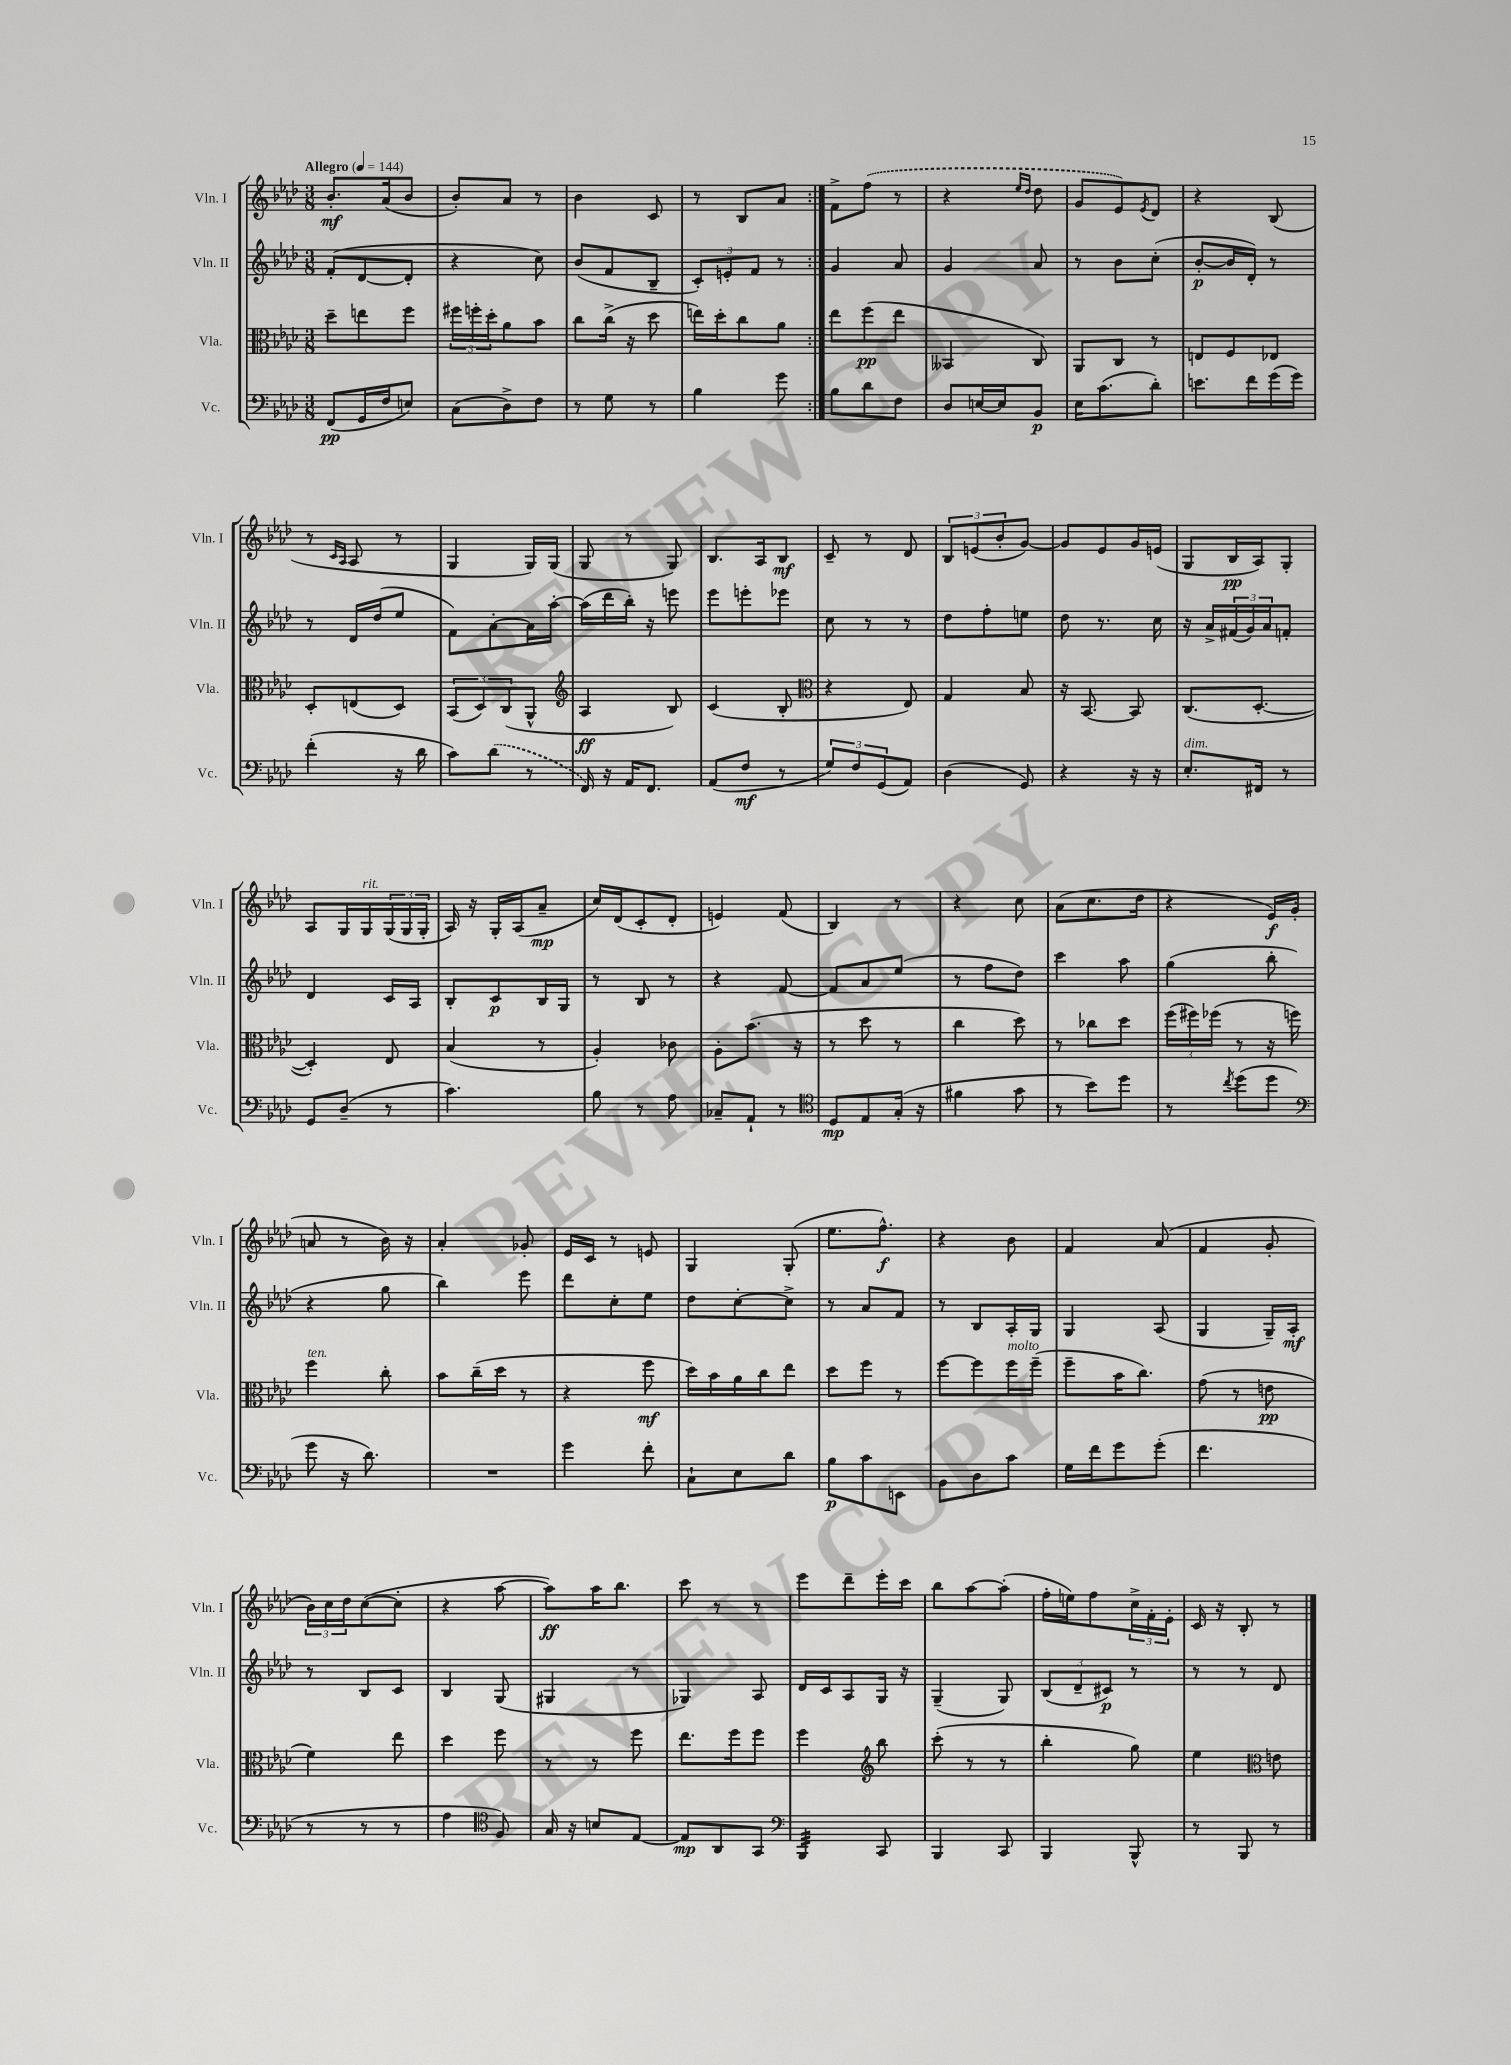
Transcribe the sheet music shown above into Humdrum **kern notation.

**kern	**kern	**kern	**kern
*staff4	*staff3	*staff2	*staff1
*clefF4	*clefC3	*clefG2	*clefG2
*k[b-e-a-d-]	*k[b-e-a-d-]	*k[b-e-a-d-]	*k[b-e-a-d-]
*M3/8	*M3/8	*M3/8	*M3/8
*MM144	*MM144	*MM144	*MM144
(8FF	8dd-~	(8f'	8.b-'
16GG	8ee	[8d-	.
16F	.	.	(16a-
8E)	8ff	8d-']	8b-
=	=	=	=
(8C	24ff#	4r	8b-')
.	24ff'	.	.
.	24dd-'	.	.
8D-^)	8a-	.	8a-
8F	8b-	8cc)	8r
=	=	=	=
8r	8cc	(8b-	4b-
8G	(16cc^	8f	.
.	16r	.	.
8r	8dd-	8B-~	8c
=	=	=	=
4B-	16ee)	12c')	8r
.	16dd-'	.	.
.	.	12e'	.
.	8cc	.	8B-
.	.	12f	.
8g	8a-	8r	8a-
=:|!	=:|!	=:|!	=:|!
8B-	8ee-	4g	8f^
8d-	(8ff	.	(8ff
8F	8ee-	8a-	8r
=	=	=	=
8D-	4BB--	4g	4r
[16E	.	.	.
16E]	.	.	.
.	.	.	16qqee-
.	.	.	16qqdd-
8BB-	8C)	8a-	8dd-
=	=	=	=
16E-	8AA-	8r	8g
(8.c	.	.	.
.	8C	8b-	8e-)
.	.	.	8qe-
8d-')	8r	(8cc'	8d-
=	=	=	=
8.e	8E	[8b-'	4r
.	8F	16b-]	.
16f	.	16d-')	.
(16g	8E-	8r	(8B-
16g)	.	.	.
=	=	=	=
(4f'	8D-'	8r	8r
.	.	.	16qqc
.	.	.	16qqA-
.	(8E	16d-	8A-
.	.	(16dd-	.
16r	8D-)	8ee-	8r
16d-	.	.	.
=	=	=	=
8c)	(12BB-	8f)	4G
.	12D-)	.	.
(8d-	.	[8a-'	.
.	(12C	.	.
8r	8AA-^^	16a-]	16G)
.	.	[16aa-'	(16G
=	=	=	=
*	*clefG2	*	*
16FF)	4A-	(16aa-]	8G
16r	.	16ddd-	.
16AA-	.	16bb-')	8r
8.FF	.	16r	.
.	8B-)	8eee	8G)
=	=	=	=
(8AA-	(4c	8eee-	8.B-
8F	.	8eee'	.
.	.	.	16A-
8r	8B-'	8eee-	8B-
=	=	=	=
*	*clefC3	*	*
12G)	4r	8cc	8c~
12F	.	.	.
.	.	8r	8r
(12GG	.	.	.
8AA-)	8E-)	8r	8d-
=	=	=	=
(4D-	4G	8dd-	12B-
.	.	.	(12e
.	.	8ff'	.
.	.	.	12b-'
8GG)	8B-	8ee	[8g)
=	=	=	=
4r	16r	8dd-	8g]
.	[8.BB-	.	.
.	.	8.r	8e-
16r	8BB-]	.	16g
16r	.	16cc	(16e
=	=	=	=
8.E-'	(8.C	16r	8G
.	.	16a-^	.
.	.	(24f#	16B-
.	.	24g)	.
16FF#	[8.D-'	.	16A-)
.	.	24a-	.
8r	.	8f'	8G'
=	=	=	=
8GG	4D-'])	4d-	8A-
(8D-~	.	.	16G
.	.	.	16G
8r	8E-	16c	(24G
.	.	.	24G
.	.	16A-	.
.	.	.	24G'
=	=	=	=
4.c)	(4B-	8B-'	16A-)
.	.	.	16r
.	.	8c	16G'
.	.	.	(16A-
.	8r	16B-	8a-~
.	.	16G	.
=	=	=	=
8B-	4A-')	8r	16cc)
.	.	.	(16d-
8r	.	8B-	8c'
8A-	8c-	8r	8d-'
=	=	=	=
8C-~	8A-'	4r	4e)
8AA-`	(8.b-	.	.
8r	.	[8f	(8f
.	16r	.	.
=	=	=	=
*clefC4	*	*	*
8D-	8r	8f]	4B-)
8E-	8dd-	8a-	.
(16G'	8r	(8ee-	8r
16r	.	.	.
=	=	=	=
4f#	4cc	8r	4r
.	.	8ff	.
8g	8dd-)	8dd-)	8cc
=	=	=	=
8r	8r	4ccc	(8a-
8b-)	8cc-	.	8.cc
8dd-	8dd-	8aa-	.
.	.	.	16dd-
=	=	=	=
8r	(24ff	(4gg	4r
.	24ff#)	.	.
.	(24ff-	.	.
8qcc	.	.	.
(8dd-	8r	.	.
8dd-	16r	8bb-'	16e-)
.	16ff)	.	(16g'
=	=	=	=
*clefF4	*	*	*
8g	4ff	4r	8a
16r	.	.	8r
8.d-)	.	.	.
.	8cc'	8gg	16b-)
.	.	.	16r
=	=	=	=
4.r	8b-	4bb-)	4a-'
.	(16cc~	.	.
.	16dd-	.	.
.	8r	8eee-	8g-'
=	=	=	=
4g	4r	8ddd-	16e-
.	.	.	16c
.	.	8cc'	8r
8f'	8ff	8ee-	8e
=	=	=	=
8C`	16dd-)	8dd-	4G
.	16b-	.	.
8E-	16a-	[8cc'	.
.	16cc	.	.
8d-	8ee-	8cc^]	(8G'
=	=	=	=
8B-	8dd-	8r	8.ee-
8c	8ff	8a-	.
.	.	.	8.ff^^)
8EE	8r	8f	.
=	=	=	=
8BB-	[8ff	8r	4r
8D-	8ff]	8B-	.
8c	16ff	16A-'	8b-
.	(16ff~	16G	.
=	=	=	=
16G	8ff~	4G	4f
16f	.	.	.
8g	16b-	.	.
.	8.cc)	.	.
(8g'	.	(8A-	(8a-
=	=	=	=
4.f	(8g	4G	4f
.	8r	.	.
.	8e	16G~)	8g'
.	.	16A-'	.
=	=	=	=
8r	4f)	8r	24b-)
.	.	.	24cc
.	.	.	24dd-
8r	.	8B-	([8cc
8r	8ee-	8c	8cc']
=	=	=	=
4A-	4dd-	4B-	4r
*clefC4	*	*	*
8F)	8ff	(8G	[8aa-
=	=	=	=
16G	8r	4G#	8aa-])
16r	.	.	.
8B	8r	.	16aa-
.	.	.	8.bb-
[8E-	8ff	8r	.
=	=	=	=
8E-]	8.ee-	4G-)	8ccc
8AA-	.	.	8r
.	16ff	.	.
8GG	8ff	8A-	8r
=	=	=	=
*clefF4	*	*	*
4BBB-	4ff	16d-	8eee-
.	.	16c	.
.	.	8A-	8ddd-~
*	*clefG2	*	*
8CC	8bb-	16G	16eee-'
.	.	16r	16ccc
=	=	=	=
4BBB-	(8ccc'	(4G~	8bb-
.	8r	.	[8aa-
8CC	8r	8G)	(8aa-']
=	=	=	=
4BBB-	4bb-'	(12B-	16ff'
.	.	.	16ee)
.	.	12d-~	.
.	.	.	8ff
.	.	12c#)	.
8BBB-^^	8gg)	8r	24cc^
.	.	.	24f'
.	.	.	24e-'
=	=	=	=
8r	4ee-	8r	16c
.	.	.	16r
8BBB-	.	8r	8B-'
*	*clefC3	*	*
8r	8e	8d-	8r
==	==	==	==
*-	*-	*-	*-
